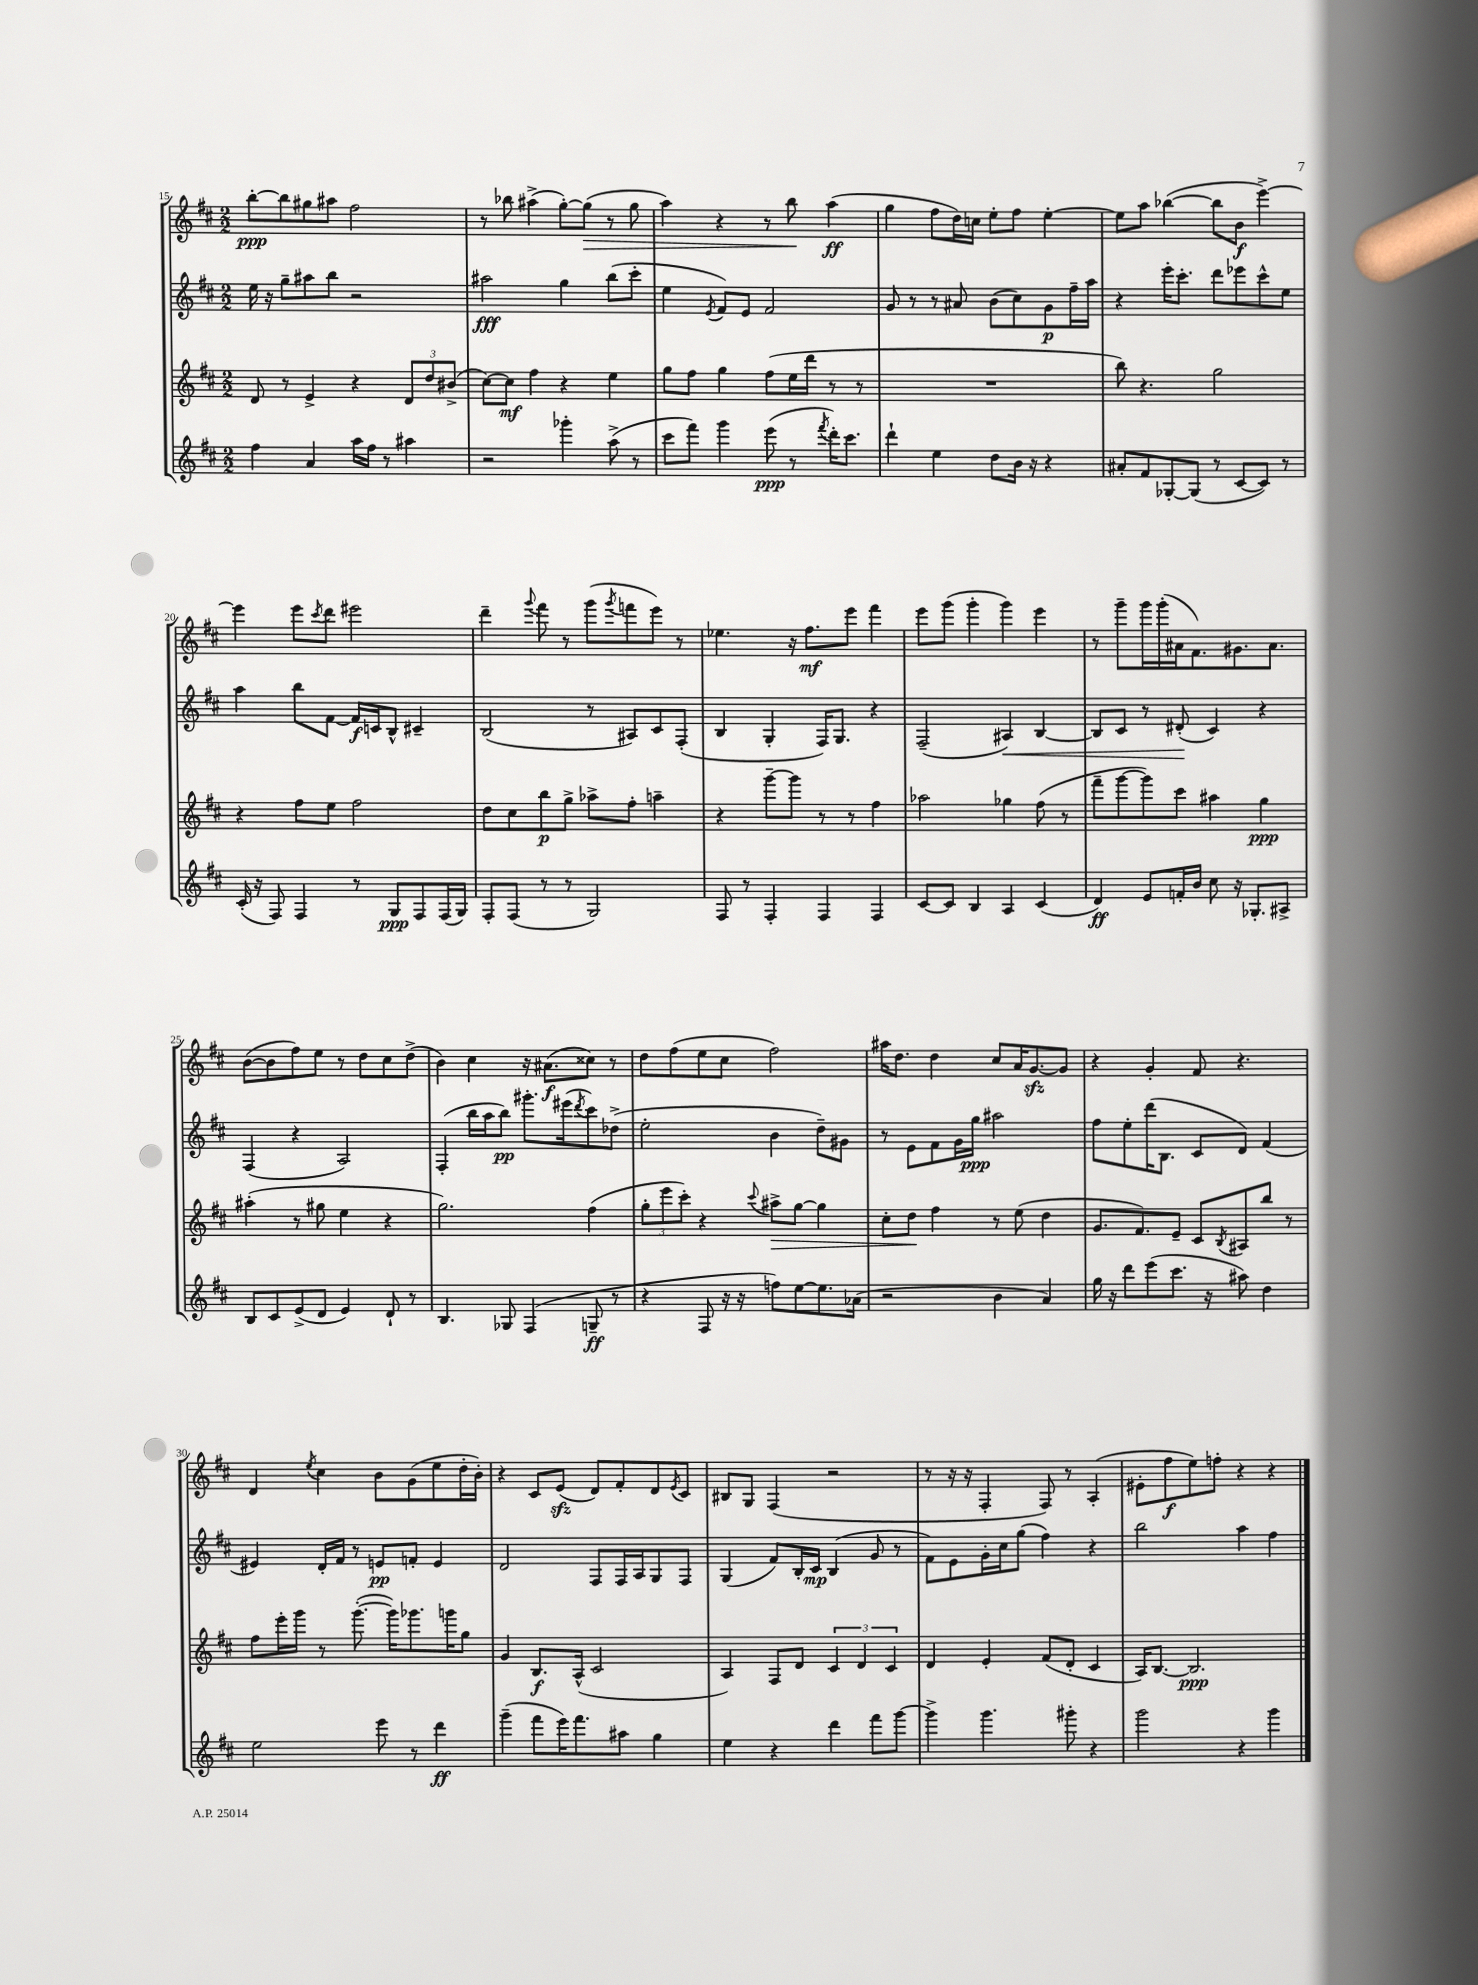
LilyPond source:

<<
\new StaffGroup <<
\new Staff = "s0" {
    \clef treble \key d \major \numericTimeSignature \time 2/2
    b''8~-.\ppp b''8 gis''8 ais''8 fis''2 |
    r8 bes''8 ais''4->( g''8~-.) g''8\>( r8 g''8 |
    a''4) r4 r8 b''8\! a''4\ff( |
    g''4 fis''8 d''16) c''16 e''8-. fis''8 e''4~-. |
    e''8 a''8 bes''4~( bes''8 b'8\f e'''4~->) |
    e'''4 e'''8 \acciaccatura { cis'''8 } d'''8 eis'''2 |
    d'''4-- \appoggiatura { g'''8 } fis'''8 r8 g'''8( \acciaccatura { g'''8 } f'''8 e'''8) r8 |
    ees''4. r16 fis''8.\mf e'''8 fis'''4 |
    e'''8 g'''8( g'''4-. g'''4) e'''4 |
    r8 g'''8-- g'''16 g'''16-.( ais'16 fis'8.) gis'8. ais'8. |
    b'8~( b'8 fis''8) e''8 r8 d''8 cis''8 d''8->( |
    b'4) cis''4 r16 ais'8.\f( cisis''8) r8 |
    d''8 fis''8( e''8 cis''8 fis''2) |
    ais''16 d''8. d''4 cis''8 a'16 g'8.~\sfz g'8 |
    r4 g'4-. fis'8 r4. |
    d'4 \acciaccatura { e''8 } cis''4 b'8 g'8( e''8 d''16-. b'16-.) |
    r4 cis'8 e'8\sfz( d'8) fis'8-. d'8 \acciaccatura { e'8 } cis'8 |
    bis8 g8 fis4( r2 |
    r8 r16 r16 fis4-. fis8) r8 a4-.( |
    eis'8-. fis''8\f e''8) f''8-. r4 r4 \bar "|." |
}
\new Staff = "s1" {
    \clef treble \key d \major \numericTimeSignature \time 2/2
    e''16 r16 g''8-- ais''8 b''8 r2 |
    ais''2\fff g''4 b''8( cis'''8-. |
    e''4 \acciaccatura { e'8 } fis'8) e'8 fis'2 |
    g'8 r8 r8 ais'8 b'8( cis''8) g'8\p fis''16-- a''16 |
    r4 e'''16-. cis'''8.-. d'''8 ees'''8 cis'''8-^ e''8 |
    a''4 b''8 fis'8~ fis'16\f c'16 b8-^ cis'4-- |
    b2( r8 ais8) cis'8 fis8-.( |
    b4 g4-. fis16) g8. r4 |
    fis2--( ais4\<) b4~ |
    b8 cis'8 r8 dis'8-.\!( cis'4) r4 |
    fis4( r4 a2) |
    fis4-.( b''16 a''16 b''8\pp) gis'''8.-. eis'''16( \acciaccatura { d'''8 } cis'''8) des''8->( |
    e''2-. b'4 d''8--) gis'8 |
    r8 e'8 fis'8 g'16 g''16\ppp ais''2 |
    fis''8 e''8-. d'''16( b8. cis'8 d'8) fis'4( |
    eis'4) d'16-. fis'16 r8 e'8\pp f'8-. e'4 |
    d'2 fis8 fis16 a16 g8 fis8 |
    g4( fis'8) b16-. cis'16\mp b4( g'8 r8 |
    fis'8) e'8 g'16-. cis''16 g''8( fis''4) r4 |
    b''2 a''4 fis''4 \bar "|." |
}
\new Staff = "s2" {
    \clef treble \key d \major \numericTimeSignature \time 2/2
    d'8 r8 e'4-> r4 \tuplet 3/2 { d'8 d''8 bis'8->( } |
    cis''8~) cis''8\mf fis''4 r4 e''4 |
    g''8 fis''8 g''4 fis''8( e''16 d'''16 r8 r8 |
    R1 |
    b''8) r4. g''2 |
    r4 fis''8 e''8 fis''2 |
    d''8 cis''8 b''8\p g''8-> aes''8-> fis''8-. a''4-- |
    r4 g'''8~-- g'''8 r8 r8 fis''4 |
    aes''2 ges''4 fis''8( r8 |
    fis'''8-- g'''8~ g'''8) cis'''8 ais''4 g''4\ppp |
    ais''4-.( r8 gis''8 e''4 r4 |
    g''2.) fis''4( |
    \tuplet 3/2 { g''8-. e'''8 cis'''8-.) } r4 \appoggiatura { cis'''8 } ais''8->\> g''8~ g''4 |
    cis''8-. d''8\! fis''4 r8 e''8( d''4 |
    g'8. fis'8.) e'8-- cis'8 \acciaccatura { b8 } ais8 b''8 r8 |
    fis''8 e'''16-. g'''16 r8 g'''8.~-.( g'''16) ges'''8. g'''16 g''8 |
    g'4 b8.\f a16-^( cis'2 |
    a4) fis8 d'8 \tuplet 3/2 { cis'4 d'4 cis'4 } |
    d'4 e'4-. fis'8( d'8-. cis'4 |
    a16) b8.~ b2.\ppp \bar "|." |
}
\new Staff = "s3" {
    \clef treble \key d \major \numericTimeSignature \time 2/2
    fis''4 a'4 a''16 fis''16 r8 ais''4 |
    r2 ges'''4-. a''8->( r8 |
    cis'''8 fis'''8) g'''4 e'''8\ppp( r8 \acciaccatura { fis'''8 } d'''16-.) cis'''8. |
    d'''4-! e''4 d''8 b'16 r16 r4 |
    ais'8-. fis'8 ges8~-. ges8( r8 cis'8~ cis'8) r8 |
    cis'16-.( r16 fis8) fis4 r8 g8\ppp fis8 fis16( g16) |
    fis8-. fis8( r8 r8 g2) |
    fis8 r8 fis4-. fis4 fis4 |
    cis'8~ cis'8 b4 a4 cis'4( |
    d'4\ff) e'8 f'16-. b'16 cis''8 r16 ges8.-. ais8-> |
    b8 cis'8 e'8->( d'8 e'4) d'8-! r8 |
    b4. ges8 fis4( g8--\ff r8 |
    r4 fis8 r16 r16 f''8) e''8~ e''8. aes'16( |
    r2 b'4 a'4) |
    g''16 r16 d'''8 e'''8( cis'''8. r16 ais''8) d''4 |
    e''2 e'''8 r8 d'''4\ff |
    g'''4--( fis'''8 e'''16) fis'''8. ais''8 g''4 |
    e''4 r4 d'''4 fis'''8 g'''8~ |
    g'''4-> g'''4. gis'''8-. r4 |
    g'''2 r4 g'''4 \bar "|." |
}
>>
>>
\layout { \context { \Score currentBarNumber = #15 } }
